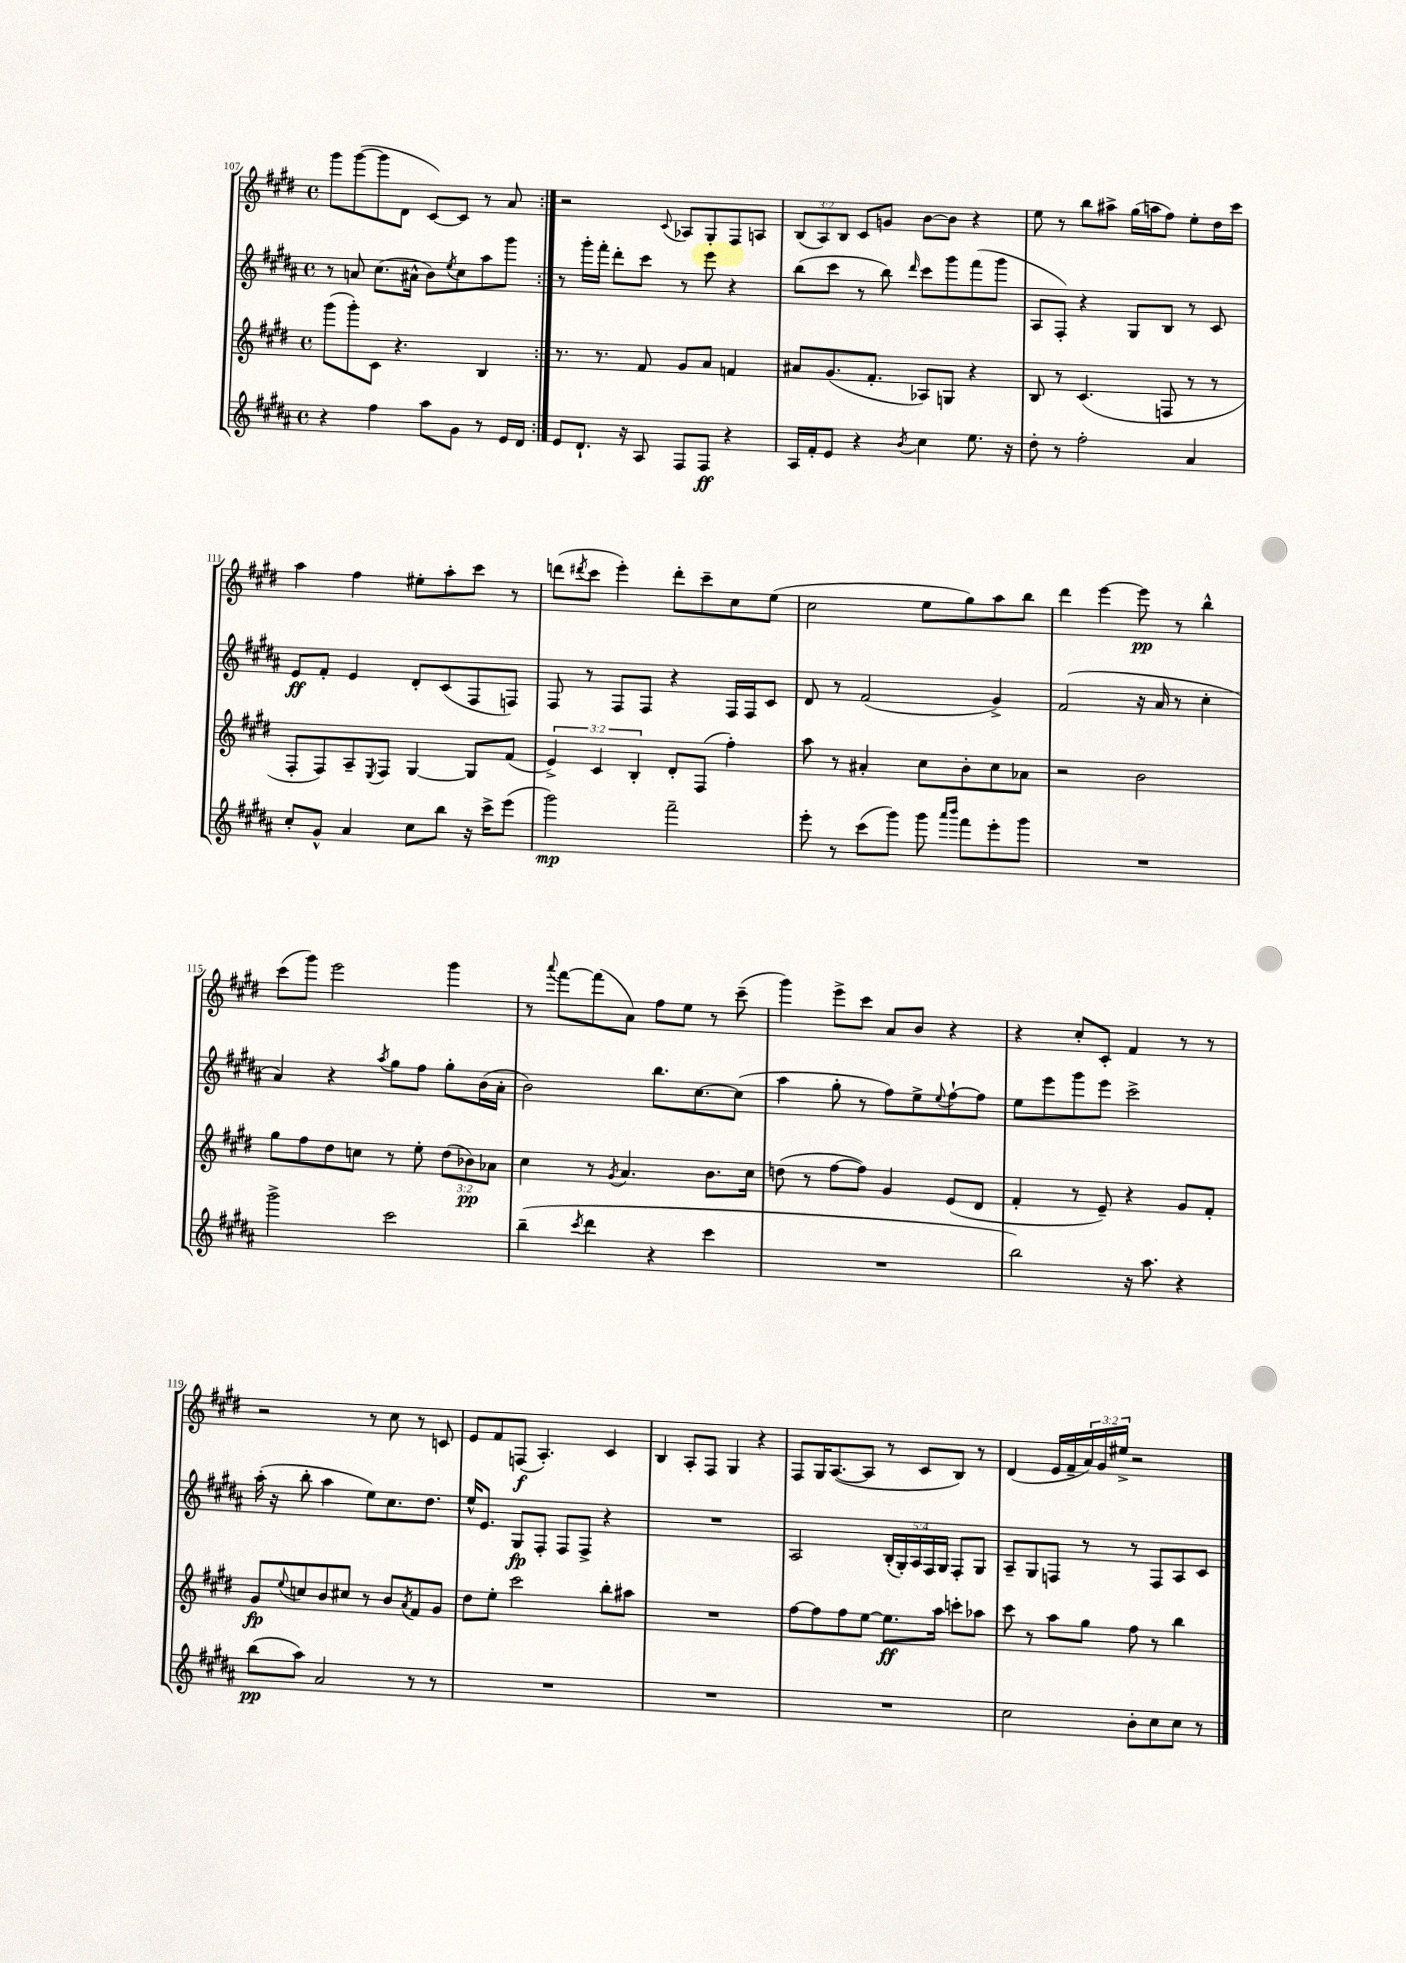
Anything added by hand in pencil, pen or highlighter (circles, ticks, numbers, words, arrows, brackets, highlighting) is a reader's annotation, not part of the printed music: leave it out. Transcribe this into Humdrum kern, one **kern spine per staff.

**kern	**kern	**kern	**kern
*staff4	*staff3	*staff2	*staff1
*clefG2	*clefG2	*clefG2	*clefG2
*k[f#c#g#d#a#]	*k[f#c#g#d#]	*k[f#c#g#d#a#]	*k[f#c#g#d#]
*M4/4	*M4/4	*M4/4	*M4/4
*met(c)	*met(c)	*met(c)	*met(c)
4r	(8ggg#	8r	8ggg#
.	8ggg#')	8a	([8ggg#
4ff#	8c#	(8.cc#	8ggg#]
.	4.r	.	8d#
.	.	16a#^^	.
8aa#	.	8b)	[8c#)
.	.	8qee	.
8g#	.	8cc#	8c#]
8r	4B	8aa#	8r
16e	.	8ggg#	8a
16d#	.	.	.
=:|!	=:|!	=:|!	=:|!
8e	8.r	8r	2r
8.d#`	.	16ggg#'	.
.	8.r	16fff#'	.
.	.	8ddd#'	.
16r	.	.	.
8A#	8f#	8ccc#	.
.	.	.	8qqc#
8F#	8g#	8r	8A-
8F#	8a	8eee	8G#'
4r	4f	4r	8F#
.	.	.	8A
=	=	=	=
16A#	8a#	(8bb	(12B
16f#'	.	.	.
.	.	.	12A)
8e	(8.g#	8ccc#	.
.	.	.	12B
4r	.	8r	8c#
.	8.f#'	.	.
.	.	8bb)	8g
8qb	.	16qqddd#	.
4cc#	8A-)	8ccc#	[8b
.	8G	8ggg#	8b]
8.ee	4r	(8fff#	4r
.	.	8ggg#	.
16r	.	.	.
=	=	=	=
8dd#'	8B	8A#	8ee
8r	8r	8F#')	8r
2ff#'	(4.c#	4r	8bb
.	.	.	8aa#^
.	.	8G#	(16gg#
.	.	.	16aa
.	8F	8B	8ff#)
4a#	8r	8r	8ee'
.	8r	8c#	16dd#
.	.	.	16ccc#
=	=	=	=
8cc#'	8F#'	8e	4aa
8g#^^	8F#)	8f#'	.
4a#	8A~	4e	4ff#
.	8qE	.	.
.	8F#	.	.
8cc#	[4G#	8d#'	8ee#'
8bb	.	(8c#	8aa'
16r	8G#]	8F#	8ccc#
16ccc#^	.	.	.
(8eee	(8f#	8F)	8r
=	=	=	=
2ggg#)	6e^)	8F#	(8ddd
.	.	.	8qddd#
.	.	8r	8ccc#
.	6c#	.	.
.	.	8F#	4eee')
.	6B'	.	.
.	.	8F#	.
2fff#~	8d#'	4r	8ddd#'
.	(8F#	.	8ccc#~
.	4ff#')	16F#	8cc#
.	.	16F#	.
.	.	8c#	(8ee
=	=	=	=
8eee'	8aa	8d#	2cc#
8r	8r	8r	.
(8ccc#	4a#'	(2f#	.
8ggg#)	.	.	.
8ggg#	8cc#	.	8ee
16qqaaa#	.	.	.
16qqbbb	.	.	.
8fff#	8b'	.	8gg#)
8eee'	8cc#	4g#^)	8aa
8ggg#	8a-	.	8bb
=	=	=	=
1r	2r	(2f#	4ddd#
.	.	.	[4eee
.	2b	16r	8eee]
.	.	16a#	.
.	.	8r	8r
.	.	4cc#'	4bb^^
=	=	=	=
2ggg#^	8gg#	4a#)	(8ccc#
.	8ff#	.	8ggg#)
.	8dd#	4r	2eee
.	8cc	.	.
.	.	8qaa#	.
2ccc#	8r	8gg#	.
.	8ee'	8ff#	.
.	(12dd#	8gg#'	4ggg#
.	12b-)	.	.
.	.	(16b	.
.	12a-	.	.
.	.	16a#'	.
=	=	=	=
(4bb~	4cc#	2b)	8r
.	.	.	8qqaaa
.	.	.	[8fff#
8qccc#	.	.	.
4ddd#	8r	.	(8fff#]
.	8qg#	.	.
.	4.a	.	8a)
4r	.	8.bb	8ff#
.	.	.	8ee
.	.	[8.cc#	.
4ccc#	8.b	.	8r
.	.	(8cc#]	(8ccc#~
.	16cc#	.	.
=	=	=	=
1r	(8dd	4aa#	4ggg#)
.	8r	.	.
.	[8ff#	8gg#'	8eee^
.	8ff#])	8r	8ccc#
.	4g#	8ff#)	8a
.	.	8ee^	8b
.	.	8qqee	.
.	(8e	[8ff#`	4r
.	8d#	8ff#]	.
=	=	=	=
2bb)	4f#'	8ee	4r
.	.	8eee	.
.	8r	8ggg#	8cc#'
.	8e~)	8eee	8c#'
16r	4r	2ccc#^	4f#
8.aa#	.	.	.
4r	8g#	.	8r
.	8f#'	.	8r
=	=	=	=
(8bb	8g#	(16aa#'	2r
.	.	16r	.
.	8qqee	.	.
8aa#)	8cc	8bb'	.
2a#	8b	4aa#	.
.	8cc#	.	.
.	8r	8ee)	8r
.	8b	8.cc#	8cc#
.	8qa	.	.
8r	8f#	.	8r
.	.	8.dd#	.
8r	8g#	.	8c
=	=	=	=
1r	8dd#	16ee^^	8e
.	.	8.e	.
.	8ee'	.	8f#
.	2ccc#	8G#	(8F
.	.	8F#'	4.A')
.	.	8F#	.
.	.	8F#^	.
.	8bb'	4r	4c#
.	8aa#	.	.
=	=	=	=
1r	1r	1r	4B
.	.	.	8A'
.	.	.	8F#
.	.	.	4G#
.	.	.	4r
=	=	=	=
1r	[8ff#	2A#	8F#
.	8ff#]	.	16G#
.	.	.	([8.A
.	8ff#	.	.
.	[8ee	.	8A]
.	8.ee]	(20B'	8r
.	.	20G#')	.
.	.	20A#	.
.	.	.	8c#
.	.	20F#	.
.	16aa	.	.
.	.	20G#	.
.	8ccc'	8F#'	8B)
.	8aa-	8G#	8r
=	=	=	=
2cc#	8ccc#	8A#~	(4d#
.	8r	8G#	.
.	8aa	8F	16e
.	.	.	16f#~
.	8gg#	8r	24a)
.	.	.	24g#
.	.	.	24ee#^
8b'	8ff#	8r	2r
8cc#	8r	8F	.
8cc#	4bb	8A#	.
8r	.	8c#	.
==	==	==	==
*-	*-	*-	*-
